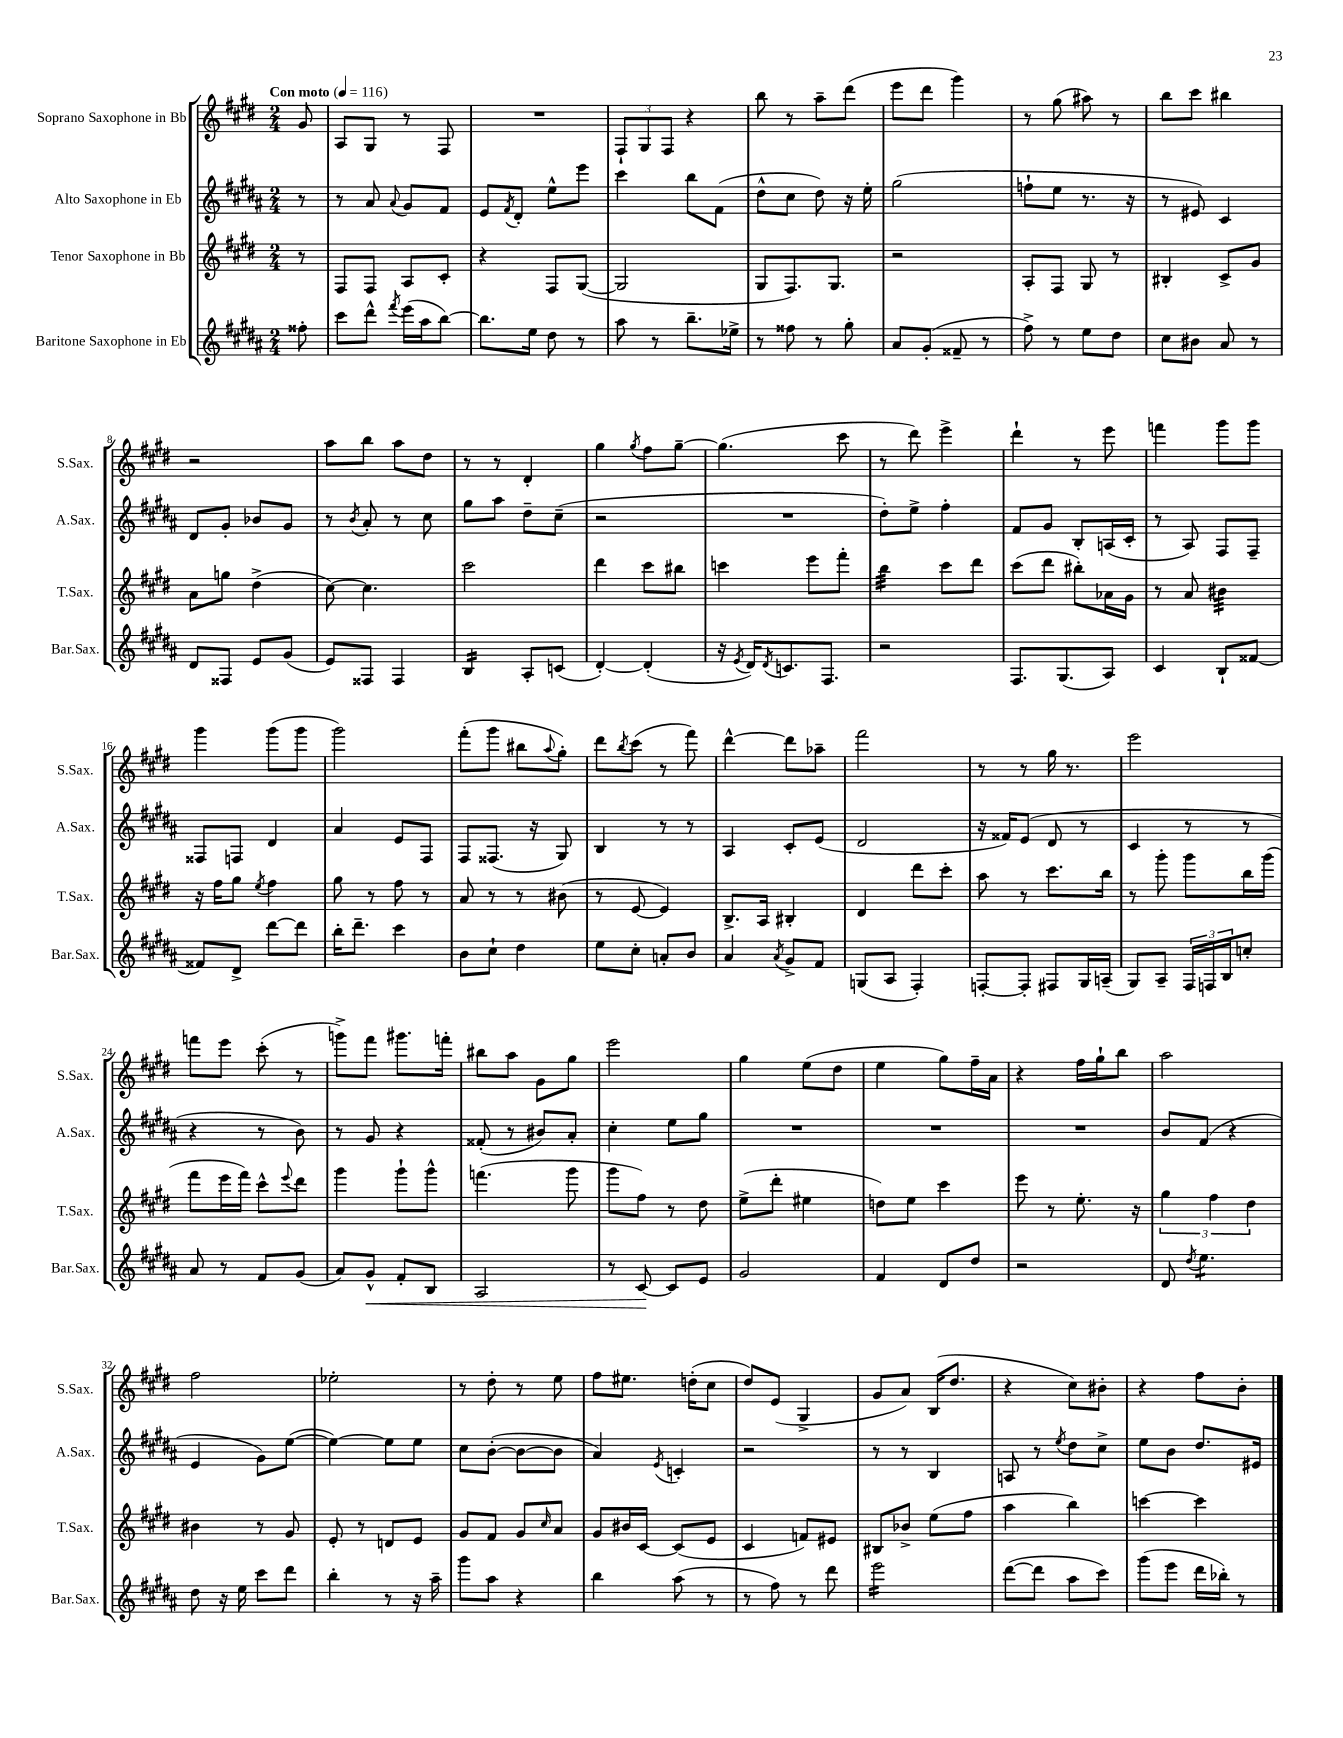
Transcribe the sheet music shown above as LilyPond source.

<<
\new StaffGroup <<
\new Staff = "s0" \with { instrumentName = "Soprano Saxophone in Bb" shortInstrumentName = "S.Sax." } {
    \clef treble \key e \major \numericTimeSignature \time 2/4 \partial 8 \tempo "Con moto" 4 = 116
    gis'8 |
    a8 gis8 r8 fis8 |
    R2 |
    \tuplet 3/2 { fis8-! gis8 fis8 } r4 |
    b''8 r8 a''8-- dis'''8( |
    e'''8 dis'''8 gis'''4) |
    r8 gis''8( ais''8) r8 |
    b''8 cis'''8 bis''4 |
    r2 |
    a''8 b''8 a''8 dis''8 |
    r8 r8 dis'4-. |
    gis''4 \acciaccatura { gis''8 } fis''8 gis''8~-- |
    gis''4.( cis'''8 |
    r8 dis'''8) e'''4-> |
    dis'''4-! r8 e'''8 |
    f'''4 gis'''8 gis'''8 |
    gis'''4 gis'''8( gis'''8 |
    gis'''2) |
    fis'''8-.( gis'''8 bis''8 \appoggiatura { a''8 } gis''8-.) |
    dis'''8 \acciaccatura { b''8 } cis'''8( r8 fis'''8) |
    dis'''4~-^ dis'''8 aes''8-- |
    fis'''2 |
    r8 r8 gis''16 r8. |
    e'''2 |
    f'''8 e'''8 cis'''8-.( r8 |
    g'''8->) fis'''8 gis'''8. f'''16-. |
    bis''8 a''8 gis'8 gis''8 |
    e'''2 |
    gis''4 e''8( dis''8 |
    e''4 gis''8) fis''16-- a'16 |
    r4 fis''16 gis''16-! b''8 |
    a''2 |
    fis''2 |
    ees''2-. |
    r8 dis''8-. r8 e''8 |
    fis''8 eis''8. d''16-.( cis''8 |
    dis''8) e'8( gis4-> |
    gis'8 a'8) b16( dis''8. |
    r4 cis''8) bis'8-. |
    r4 fis''8 b'8-. \bar "|." |
}
\new Staff = "s1" \with { instrumentName = "Alto Saxophone in Eb" shortInstrumentName = "A.Sax." } {
    \clef treble \key b \major \numericTimeSignature \time 2/4 \partial 8
    r8 |
    r8 ais'8 \appoggiatura { ais'8 } gis'8 fis'8 |
    e'8 \acciaccatura { fis'8 } dis'8-. e''8-^ e'''8 |
    cis'''4 b''8 fis'8( |
    dis''8-^ cis''8 dis''8) r16 e''16-. |
    gis''2( |
    f''8-! e''8 r8. r16 |
    r8 eis'8) cis'4 |
    dis'8 gis'8-. bes'8 gis'8 |
    r8 \acciaccatura { b'8 } ais'8-. r8 cis''8 |
    gis''8 ais''8 dis''8-- cis''8--( |
    r2 |
    R2 |
    dis''8-.) e''8-> fis''4-. |
    fis'8 gis'8 b8-. a16( cis'16-. |
    r8 ais8) fis8 fis8-- |
    fisis8 f8 dis'4 |
    ais'4 e'8 fis8 |
    fis8 fisis8.( r16 gis8) |
    b4 r8 r8 |
    ais4 cis'8-. e'8( |
    dis'2 |
    r16 fisis'16) e'8( dis'8 r8 |
    cis'4 r8 r8 |
    r4 r8 b'8) |
    r8 gis'8 r4 |
    fisis'8-.( r8 bis'8) ais'8-. |
    cis''4-. e''8 gis''8 |
    R2 |
    R2 |
    R2 |
    b'8 fis'8( r4 |
    e'4 gis'8) e''8~( |
    e''4~) e''8 e''8 |
    cis''8 b'8~-.( b'8~ b'8 |
    ais'4) \acciaccatura { e'8 } c'4-. |
    r2 |
    r8 r8 b4 |
    a8 r8 \acciaccatura { e''8 } dis''8 cis''8-> |
    e''8 b'8 dis''8. eis'16 \bar "|." |
}
\new Staff = "s2" \with { instrumentName = "Tenor Saxophone in Bb" shortInstrumentName = "T.Sax." } {
    \clef treble \key e \major \numericTimeSignature \time 2/4 \partial 8
    r8 |
    fis8 fis8 a8 cis'8-. |
    r4 fis8 gis8~( |
    gis2 |
    gis8 fis8.) gis8. |
    r2 |
    a8-. fis8 gis8 r8 |
    bis4-. cis'8-> gis'8 |
    a'8 g''8 dis''4->( |
    cis''8~) cis''4. |
    cis'''2 |
    dis'''4 cis'''8 bis''8 |
    c'''4 e'''8 fis'''8-. |
    b''4:32 cis'''8 dis'''8 |
    cis'''8( dis'''8 bis''8-.) aes'16 gis'16 |
    r8 a'8 bis'4:32 |
    r16 fis''16 gis''8 \acciaccatura { e''8 } fis''4 |
    gis''8 r8 fis''8 r8 |
    a'8 r8 r8 bis'8( |
    r8 e'8~ e'4) |
    b8.-> a16 bis4-. |
    dis'4 dis'''8 cis'''8-. |
    a''8 r8 cis'''8. b''16 |
    r8 gis'''8-. gis'''8 b''16 gis'''16( |
    fis'''8 e'''16 fis'''16) cis'''8-^ \appoggiatura { e'''8 } dis'''8 |
    gis'''4 gis'''8-! gis'''8-^ |
    f'''4.( gis'''8 |
    gis'''8 fis''8) r8 dis''8 |
    e''8->( dis'''8-. eis''4 |
    d''8) e''8 cis'''4 |
    e'''8 r8 e''8.-. r16 |
    \tuplet 3/2 { gis''4 fis''4 dis''4 } |
    bis'4 r8 gis'8 |
    e'8-. r8 d'8 e'8 |
    gis'8 fis'8 gis'8 \grace { cis''16 } a'8 |
    gis'8 bis'16 cis'16~ cis'8( e'8 |
    cis'4 f'8) eis'8 |
    bis8 bes'8-> e''8( fis''8 |
    a''4 b''4) |
    c'''4~ c'''4 \bar "|." |
}
\new Staff = "s3" \with { instrumentName = "Baritone Saxophone in Eb" shortInstrumentName = "Bar.Sax." } {
    \clef treble \key b \major \numericTimeSignature \time 2/4 \partial 8
    fisis''8-. |
    cis'''8 dis'''8-^ \acciaccatura { fis'''8 } e'''16( ais''16 b''8~) |
    b''8. e''16 dis''8 r8 |
    ais''8 r8 b''8.-- ees''16-> |
    r8 fisis''8 r8 gis''8-. |
    ais'8 gis'8-.( fisis'8-- r8 |
    fis''8->) r8 e''8 dis''8 |
    cis''8 bis'8 ais'8 r8 |
    dis'8 fisis8 e'8 gis'8( |
    e'8) fisis8 fisis4 |
    b4:16 ais8-. c'8( |
    dis'4~-.) dis'4-.( |
    r16 \acciaccatura { e'8 } dis'16) \acciaccatura { dis'8 } c'8. fis8. |
    r2 |
    fis8. gis8.( ais8) |
    cis'4 b8-! fisis'8~ |
    fisis'8 dis'8-> dis'''8~ dis'''8 |
    b''16-. dis'''8.-- cis'''4 |
    b'8 cis''8-! dis''4 |
    e''8 cis''8-. a'8-. b'8 |
    ais'4 \acciaccatura { ais'8 } gis'8-> fis'8 |
    g8( ais8 fis4-.) |
    f8~-. f8-. fis8 gis16 a16--( |
    gis8) ais8-- \tuplet 3/2 { fis16 f16 b16 } c''8-. |
    ais'8 r8 fis'8 gis'8( |
    ais'8) gis'8-^\< fis'8-. b8 |
    ais2 |
    r8 cis'8~\! cis'8 e'8 |
    gis'2 |
    fis'4 dis'8 dis''8 |
    r2 |
    dis'8 \acciaccatura { dis''8 } e''4.:8 |
    dis''8 r16 e''16 cis'''8 dis'''8 |
    b''4-. r8 r16 ais''16-- |
    gis'''8 ais''8 r4 |
    b''4 ais''8( r8 |
    r8 fis''8) r8 dis'''8 |
    e'''2:16 |
    dis'''8~( dis'''8 ais''8 cis'''8) |
    gis'''8( e'''8 dis'''16 bes''16-.) r8 \bar "|." |
}
>>
>>
